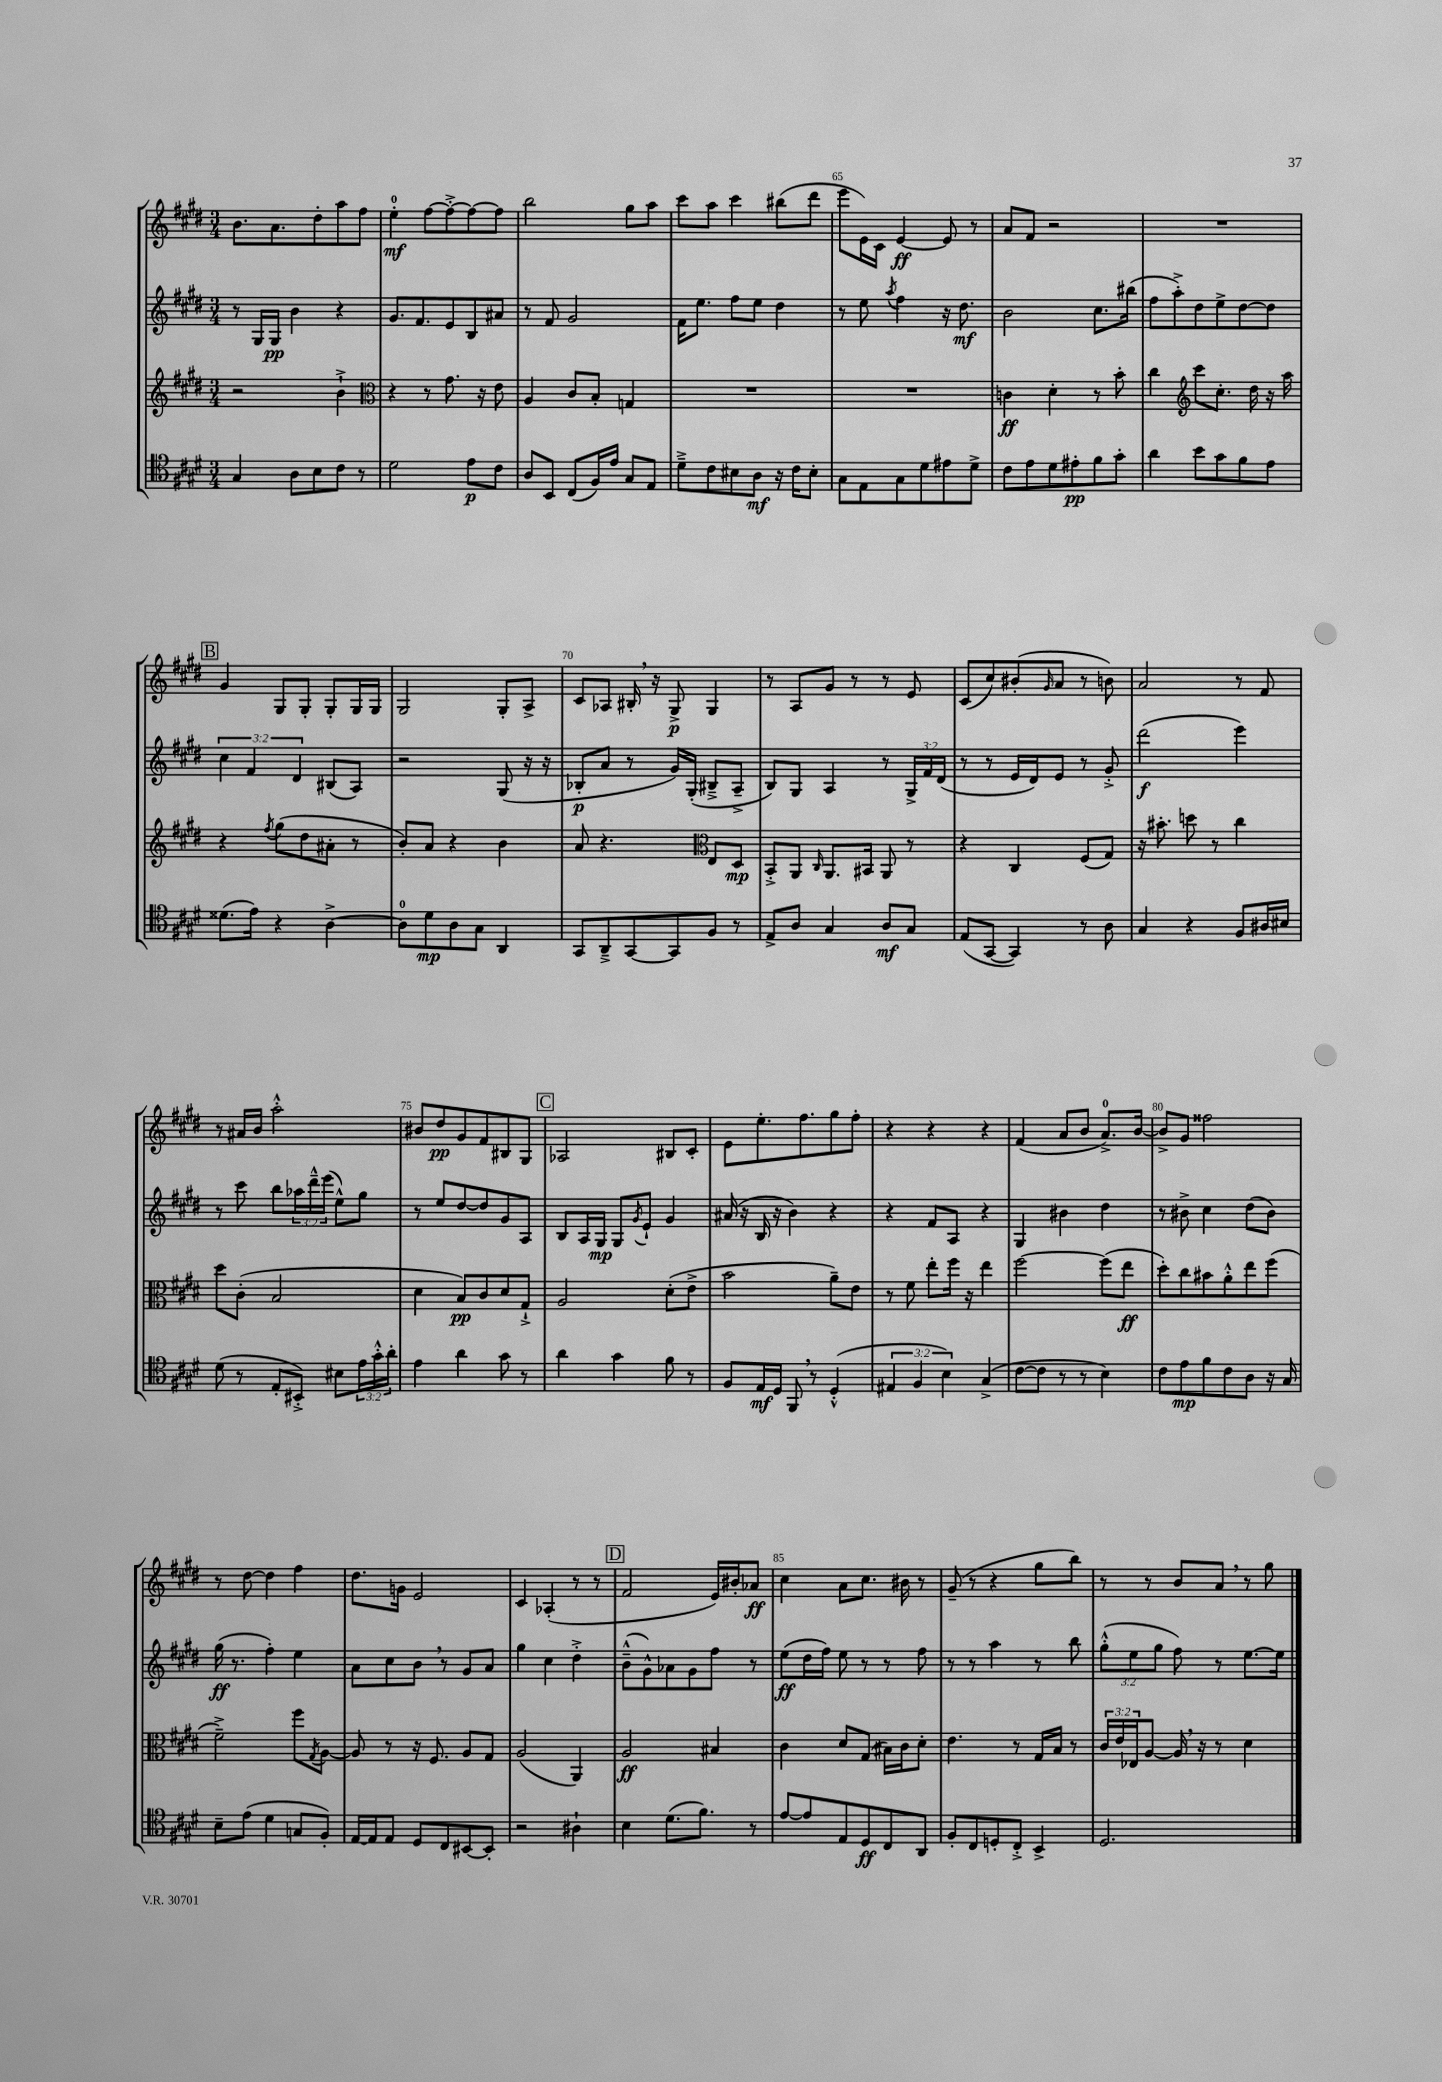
<<
\new StaffGroup <<
\new Staff = "s0" {
    \clef treble \key e \major \numericTimeSignature \time 3/4
    b'8. a'8. dis''8-. a''8 fis''8 |
    e''4-0-.\mf fis''8~ fis''8~-.-> fis''8~ fis''8 |
    b''2 gis''8 a''8 |
    cis'''8 a''8 cis'''4 bis''8( dis'''8 |
    e'''8 e'16) cis'16 e'4~\ff e'8 r8 |
    a'8 fis'8 r2 |
    R2. |
    \mark \markup { \box "B" } gis'4 gis8 gis8-. gis8-. gis16 gis16 |
    gis2 gis8-. a8-> |
    cis'8 aes8 bis16-. \breathe r16 gis8->\p gis4 |
    r8 a8 gis'8 r8 r8 e'8 |
    cis'8( cis''8) bis'8-.( \grace { gis'16 } a'8 r8 b'8) |
    a'2 r8 fis'8 |
    r8 ais'16 b'16 a''2-.-^ |
    bis'8 dis''8\pp gis'8 fis'8 bis8 gis8 |
    \mark \markup { \box "C" } aes2 bis8 cis'8-. |
    e'8 e''8.-. fis''8. gis''8 fis''8-. |
    r4 r4 r4 |
    fis'4( a'8 b'8 a'8.-0->) b'16~ |
    b'8-> gis'8 fisis''2 |
    r8 dis''8~ dis''4 fis''4 |
    dis''8. g'16 e'2 |
    cis'4 aes4-.( r8 r8 |
    \mark \markup { \box "D" } fis'2 e'16) bis'16-. aes'8\ff |
    cis''4 a'8 cis''8. bis'16 r8 |
    gis'8--( r8 r4 gis''8 b''8) |
    r8 r8 b'8 a'8 \breathe r8 gis''8 \bar "|." |
}
\new Staff = "s1" {
    \clef treble \key e \major \numericTimeSignature \time 3/4 \override Staff.TupletNumber.text = #tuplet-number::calc-fraction-text
    r8 gis16 gis16\pp b'4 r4 |
    gis'8. fis'8. e'8 b8 ais'8 |
    r8 fis'8 gis'2 |
    fis'16 e''8. fis''8 e''8 dis''4 |
    r8 e''8 \acciaccatura { a''8 } fis''4 r16 dis''8.\mf |
    b'2 cis''8. bis''16( |
    fis''8 a''8-.->) dis''8 e''8-> dis''8~ dis''8 |
    \mark \markup { \box "B" } \tuplet 3/2 { cis''4 fis'4 dis'4 } bis8( a8) |
    r2 gis8( r16 r16 |
    bes8-.\p a'8 r8 gis'16) gis16-.( bis8---> a8---> |
    b8) gis8 a4 r8 \tuplet 3/2 { gis16-> fis'16 dis'16( } |
    r8 r8 e'16 dis'16) e'8 r8 gis'8-.-> |
    dis'''2\f( e'''4) |
    r8 cis'''8 b''8 \tuplet 3/2 { aes''16 dis'''16---^ e'''16( } e''8-^) gis''8 |
    r8 e''8 dis''8~ dis''8 gis'8 a8 |
    \mark \markup { \box "C" } b8 a16 gis16\mp gis8 \acciaccatura { gis'8 } e'8-! gis'4 |
    ais'16( r16 b16 r16 b'4) r4 |
    r4 fis'8 a8 r4 |
    gis4 bis'4 dis''4 |
    r8 bis'8-> cis''4 dis''8( bis'8) |
    gis''16\ff( r8. fis''4-.) e''4 |
    a'8 cis''8 b'8 \breathe r8 gis'8 a'8 |
    gis''4 cis''4 dis''4-.-> |
    \mark \markup { \box "D" } b'8---^( gis'8-^) aes'8 gis'8 fis''8 r8 |
    e''8\ff( dis''16 fis''16) e''8 r8 r8 fis''8 |
    r8 r8 a''4 r8 b''8 |
    \tuplet 3/2 { gis''8-.-^( e''8 gis''8 } fis''8) r8 e''8.~ e''16 \bar "|." |
}
\new Staff = "s2" {
    \clef treble \key e \major \numericTimeSignature \time 3/4 \override Staff.TupletNumber.text = #tuplet-number::calc-fraction-text
    r2 b'4-!-> |
    \clef alto r4 r8 gis'8. r16 e'8 |
    a4 cis'8 b8-. g4 |
    R2. |
    R2. |
    c'4\ff dis'4-. r8 b'8-. |
    cis''4 \clef treble cis'''8 cis''8.-. dis''16 r16 a''16 |
    \mark \markup { \box "B" } r4 \acciaccatura { fis''8 } gis''8( dis''8 ais'8-. r8 |
    b'8-.) a'8 r4 b'4 |
    a'8 r4. \clef alto e8 dis8\mp |
    b,8-.-> a,8 \grace { cis16 } a,8. bis,16 a,8 r8 |
    r4 cis4 fis8( gis8) |
    r16 bis'8.-. d''8 r8 cis''4 |
    dis''8 cis'8-.( b2 |
    dis'4 b8\pp) cis'8 dis'8 gis8-!-> |
    \mark \markup { \box "C" } a2 dis'8-.( e'8-> |
    b'2 a'8--) e'8 |
    r8 fis'8 e''8-. fis''16 r16 e''4 |
    fis''2~ fis''8( e''8\ff |
    dis''8-.) cis''8 bis'8 a'8-.-^ e''8 fis''8( |
    fis'2--->) fis''8 \acciaccatura { gis8 } a8~ |
    a8 r8 r16 fis8. a8 gis8 |
    a2( a,4) |
    \mark \markup { \box "D" } a2\ff bis4 |
    cis'4 dis'8 gis8( bis16) cis'16 dis'8-. |
    e'4. r8 gis16 b16 r8 |
    \tuplet 3/2 { cis'16 e'16 ees16 } a8~ a16 \breathe r16 r8 dis'4 \bar "|." |
}
\new Staff = "s3" {
    \clef tenor \key e \major \numericTimeSignature \time 3/4 \override Staff.TupletNumber.text = #tuplet-number::calc-fraction-text
    gis4 a8 b8 cis'8 r8 |
    dis'2 e'8\p cis'8 |
    a8 b,8 cis8( fis16) e'16 gis8 e8 |
    dis'8---> cis'8 bis8 a8\mf r16 cis'16 bis8-. |
    gis8 e8 gis8 dis'8 eis'8 dis'8-> |
    cis'8 e'8 dis'8 eis'8-.\pp fis'8 gis'8-. |
    a'4 b'8 gis'8 fis'8 e'8 |
    \mark \markup { \box "B" } disis'8.( e'16) r4 a4~-> |
    a8-0 dis'8\mp a8 gis8 a,4 |
    gis,8 a,8---> gis,8~ gis,8 fis8 r8 |
    e8-> a8 gis4 a8\mf gis8 |
    e8( gis,8~ gis,4) r8 a8 |
    gis4 r4 fis8 ais16 bis16 |
    dis'8( r8 e8-. bis,8-.->) bis8 \tuplet 3/2 { e'16 gis'16-.-^ a'16-. } |
    e'4 a'4 gis'8 r8 |
    \mark \markup { \box "C" } a'4 gis'4 fis'8 r8 |
    fis8 e16\mf dis16 fis,8 \breathe r8 dis4-.-^( |
    \tuplet 3/2 { eis4 fis4 b4) } gis4->( |
    cis'8~ cis'8 r8 r8 b4) |
    cis'8 e'8\mp fis'8 cis'8 a8 r16 gis16 |
    b8-- e'8( dis'4 g8 fis8-.) |
    e16~ e16 e8 dis8 cis8 bis,8~ bis,8-. |
    r2 ais4-! |
    \mark \markup { \box "D" } b4 dis'8.( fis'8.) r8 |
    e'8~ e'8 e8 dis8\ff cis8 a,8 |
    fis8-. cis8 d8-. cis8-.-> b,4-> |
    dis2. \bar "|." |
}
>>
>>
\layout { \context { \Score currentBarNumber = #61 \override BarNumber.break-visibility = ##(#f #t #t) barNumberVisibility = #(every-nth-bar-number-visible 5) } }
